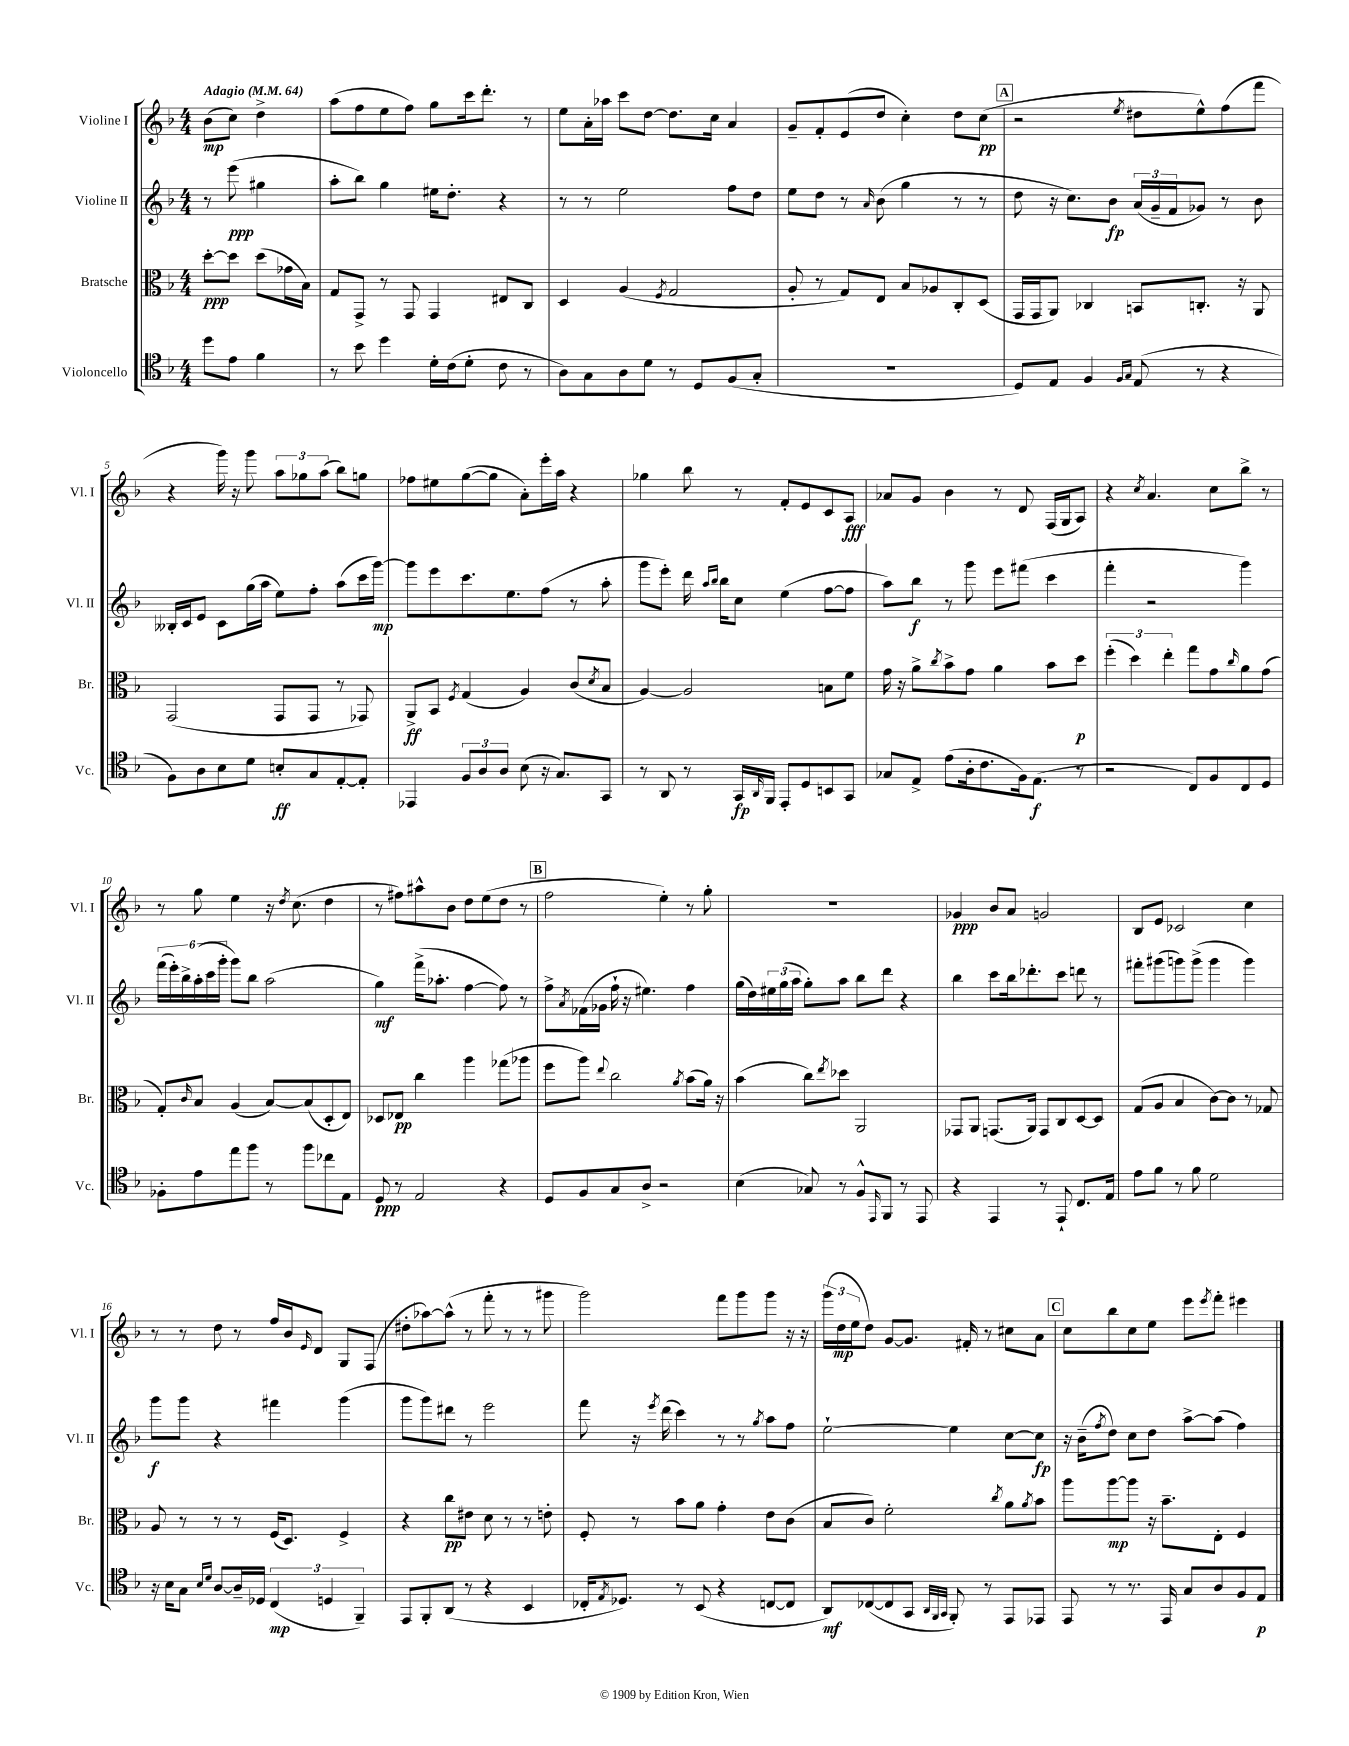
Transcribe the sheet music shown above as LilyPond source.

<<
\new StaffGroup <<
\new Staff = "s0" \with { instrumentName = "Violine I" shortInstrumentName = "Vl. I" } {
    \clef treble \key f \major \numericTimeSignature \time 4/4 \partial 2 \tempo "Adagio" 4 = 64
    bes'8\mp( c''8) d''4-> |
    a''8( f''8 e''8 f''8) g''8 c'''16 d'''8.-. r8 |
    e''8 a'16-. aes''16 c'''8 d''8~ d''8. c''16 a'4 |
    g'8-- f'8-. e'8( d''8 c''4-.) d''8 c''8\pp( |
    \mark \markup { \box "A" } r2 \acciaccatura { e''8 } dis''8 e''8-^) f''8( f'''8 |
    r4 g'''16) r16 g'''8 \tuplet 3/2 { a''8 ges''8 a''8( } bes''8) g''8 |
    fes''8 eis''8 g''8~( g''8 a'8-.) e'''16-. a''16 r4 |
    ges''4 bes''8 r8 f'8-. e'8 c'8 a8\fff |
    aes'8 g'8 bes'4 r8 d'8 f16( g16 a8) |
    r4 \acciaccatura { c''8 } a'4. c''8 bes''8-> r8 |
    r8 g''8 e''4 r16 \acciaccatura { d''8 } c''8.( d''4 |
    r8 fis''8) ais''8-^ bes'8 d''8 e''8( d''8 r8 |
    \mark \markup { \box "B" } f''2 e''4-.) r8 g''8-. |
    R1 |
    ges'4\ppp bes'8 a'8 g'2 |
    bes8 e'8 ces'2 c''4 |
    r8 r8 d''8 r8 f''16 bes'16 \grace { e'16 } d'8 g8 f8( |
    dis''8-. aes''8~) aes''8-^( r8 f'''8-. r8 r8 gis'''8 |
    g'''2) f'''8 g'''8 g'''8 r16 r16 |
    \tuplet 3/2 { g'''16( d''16\mp e''16 } d''8) g'8~ g'8. fis'16-. r8 cis''8 a'8 |
    \mark \markup { \box "C" } c''8 bes''8 c''8 e''8 e'''8 \acciaccatura { e'''8 } f'''8-. eis'''4 \bar "|." |
}
\new Staff = "s1" \with { instrumentName = "Violine II" shortInstrumentName = "Vl. II" } {
    \clef treble \key f \major \numericTimeSignature \time 4/4 \partial 2
    r8 e'''8\ppp( gis''4 |
    a''8-. bes''8) g''4 eis''16 d''8.-. r4 |
    r8 r8 e''2 f''8 d''8 |
    e''8 d''8 r8 \grace { a'16 } bes'8( g''4 r8 r8 |
    \mark \markup { \box "A" } d''8 r16 c''8.) bes'8\fp \tuplet 3/2 { a'16( g'16-- f'16 } ges'8) r8 bes'8 |
    beses16-. c'16 e'8 c'8 g''16( a''16 e''8) f''8-. a''8( c'''16 g'''16~\mp) |
    g'''8 e'''8 c'''8. e''8. f''8( r8 a''8-. |
    g'''8 e'''8-.) d'''16 \grace { a''16 bes''16 } bes''16 c''8 e''4( f''8~ f''8 |
    a''8) bes''8\f r8 g'''8 e'''8 fis'''8( c'''4 |
    f'''4-. r2 g'''4) |
    \tuplet 6/4 { f'''16( e'''16-.) bes''16-> a''16-.( c'''16 g'''16-. } g'''8) bes''8 a''2( |
    g''4\mf) f'''16->( aes''8.-. f''4~ f''8) r8 |
    \mark \markup { \box "B" } f''8-> \acciaccatura { a'8 } fes'16( ges'16 f''16-! r16 eis''4.) f''4 |
    g''16( d''16) \tuplet 3/2 { eis''16 g''16( a''16 } g''8-.) a''8 bes''8 d'''8 r4 |
    bes''4 c'''8 bes''16 des'''8.-. c'''8 d'''8 r8 |
    fis'''8-. gis'''8( g'''8) g'''8->( g'''4 g'''4) |
    g'''8\f g'''8 r4 fis'''4 g'''4( |
    g'''8 g'''8) dis'''8 r8 e'''2 |
    f'''8 r16 \acciaccatura { e'''8 } d'''16( c'''4) r8 r8 \acciaccatura { g''8 } a''8 f''8 |
    e''2~-! e''4 c''8~ c''8\fp |
    \mark \markup { \box "C" } r16 bes'16--( \acciaccatura { f''8 } d''8) c''8 d''8 a''8~-> a''8( f''4) \bar "|." |
}
\new Staff = "s2" \with { instrumentName = "Bratsche" shortInstrumentName = "Br." } {
    \clef alto \key f \major \numericTimeSignature \time 4/4 \partial 2
    d''8~-.\ppp d''8 d''8( ges'16 bes16) |
    g8 g,8-> r8 g,8 g,4 eis8 c8 |
    d4 a4( \acciaccatura { f8 } g2 |
    a8-. r8 g8) e8 bes8 aes8 c8-. d8( |
    \mark \markup { \box "A" } g,16 g,16 a,8) ces4 b,8 c8.-. r16 a,8 |
    g,2( g,8 g,8 r8 ges,8) |
    a,8->\ff bes,8 \acciaccatura { f8 } g4( a4) c'8( \acciaccatura { d'8 } bes8 |
    a4~) a2 b8 f'8 |
    g'16 r16 a'8-> \acciaccatura { c''8 } bes'8-> g'8 a'4 bes'8 d''8\p |
    \tuplet 3/2 { f''4-.( d''4) e''4-. } g''8 g'8 \grace { c''16 } a'8 g'8( |
    g8-.) \grace { c'16 } bes8 a4( bes8~) bes8( d8-. e8) |
    des8 ees8\pp c''4 a''4 ges''8( aes''8 |
    \mark \markup { \box "B" } f''8 a''8) \appoggiatura { e''8 } c''2 \acciaccatura { a'8 } bes'8( a'16) r16 |
    bes'4( c''8) \acciaccatura { e''8 } des''8 a,2 |
    ges,8 a,8 g,8.( a,16) g,8 c8 d8~ d8 |
    g8( a8 bes4 c'8~) c'8 r8 ges8 |
    a8 r8 r8 r8 f16( d8.) f4-> |
    r4 c''8\pp eis'8 d'8 r8 r8 e'8-. |
    f8-. r8 bes'8 a'8 g'4-. e'8 c'8( |
    bes8 c'8) f'2-. \acciaccatura { c''8 } a'8 \acciaccatura { a'8 } bes'8 |
    \mark \markup { \box "C" } a''8 a''8~\mp a''8 r16 bes'8.-- e8-. f4 \bar "|." |
}
\new Staff = "s3" \with { instrumentName = "Violoncello" shortInstrumentName = "Vc." } {
    \clef tenor \key f \major \numericTimeSignature \time 4/4 \partial 2
    d''8 e'8 f'4 |
    r8 bes'8 d''4 d'16-. c'16( d'8-. c'8 r8 |
    a8) g8 a8 d'8 r8 d8 f8( g8-. |
    R1 |
    \mark \markup { \box "A" } d8) e8 f4 \grace { f16 g16 } e8( r8 r4 |
    f8) a8 bes8 d'8 b8-.\ff g8 e8~-. e8-. |
    ees,4 \tuplet 3/2 { f8 a8 a8 } bes8( r16 g8.) g,8 |
    r8 a,8 r8 g,16\fp \grace { a,16 } f,16 e,8-. d8 b,8 g,8 |
    ges8 e8-> e'8( a16-. c'8. f16) e8.\f( r8 |
    r2 c8) f8 c8 d8 |
    fes8-. e'8 e''8 f''8 r8 f''8 ces''8 e8 |
    d8\ppp r8 e2 r4 |
    \mark \markup { \box "B" } d8 f8 g8 a8-> r2 |
    bes4( ges8) r8 f8-^ \grace { e,16 } f,8 r8 e,8 |
    r4 e,4 r8 e,8-! c8. e16 |
    e'8 f'8 r8 f'8 d'2 |
    r16 bes16 g8 \grace { bes16 d'16 } a8~ a16-- des16 \tuplet 3/2 { c4\mp( d4 f,4--) } |
    e,8 f,8-. a,8( r8 r4 bes,4 |
    ces16-. \acciaccatura { e8 } des8.) r8 bes,8( r4 c8~ c8 |
    a,8\mf) ces8~( ces8 g,8 \grace { a,32 f,32 g,32 } f,8-.) r8 e,8 ees,8 |
    \mark \markup { \box "C" } e,8 r8 r8. e,16 g8 a8 f8 e8\p \bar "|." |
}
>>
>>
